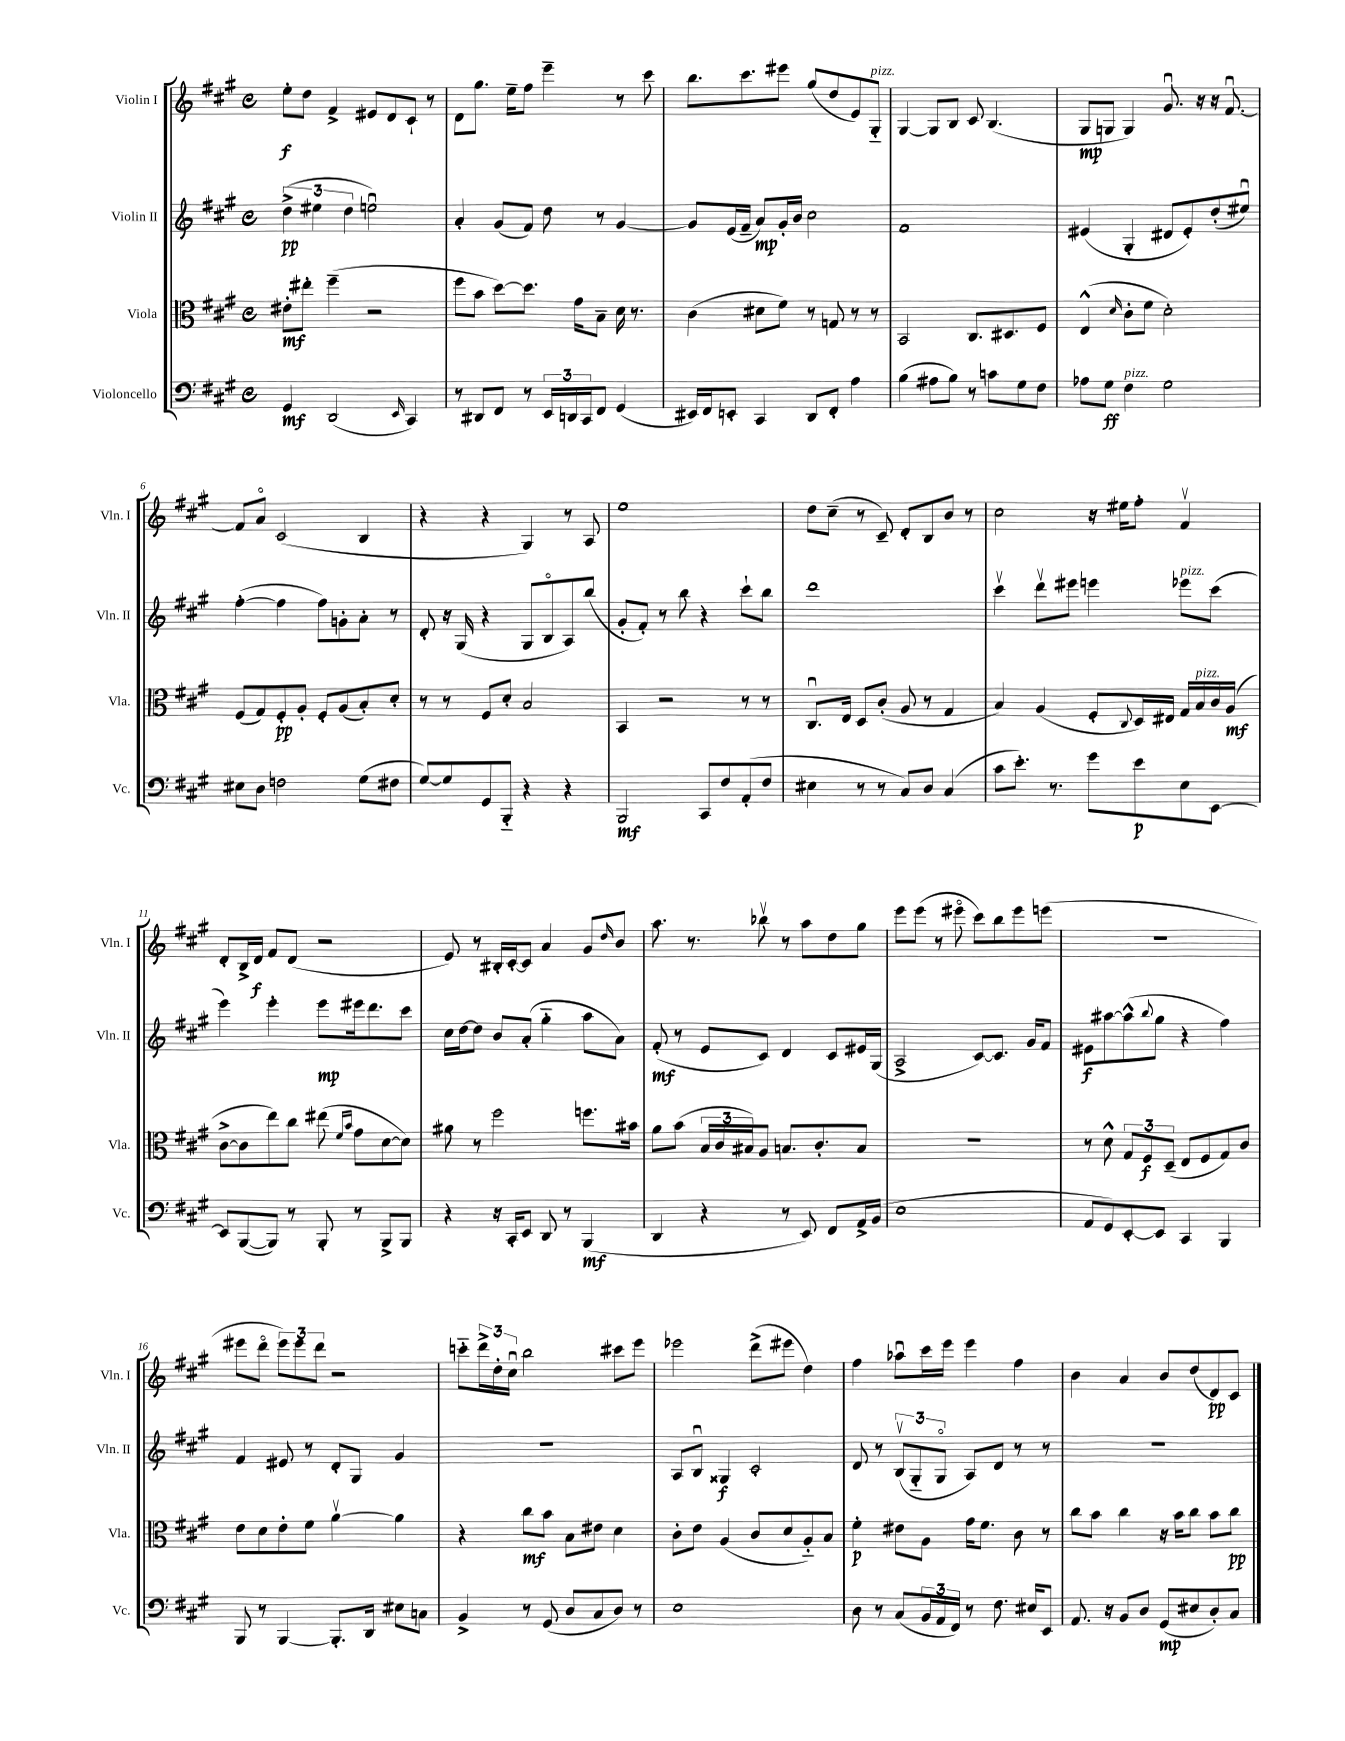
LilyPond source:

<<
\new StaffGroup <<
\new Staff = "s0" \with { instrumentName = "Violin I" shortInstrumentName = "Vln. I" } {
    \clef treble \key a \major \defaultTimeSignature \time 4/4
    e''8-.\f d''8 fis'4-> eis'8 d'8 cis'8-! r8 |
    d'8 gis''8. e''16-- fis''8 e'''4-- r8 cis'''8 |
    b''8. cis'''8. eis'''8 gis''8( d''8 e'8) gis8-_^\markup { \italic "pizz." } |
    gis4~ gis8 b8 cis'8 b4.( |
    gis8\mp g8 g4) gis'8.\downbow r16 r16 fis'8.~\downbow |
    fis'8 a'8\flageolet cis'2( b4 |
    r4 r4 gis4) r8 a8 |
    e''1 |
    d''8 cis''8--( r8 cis'8--) d'8-. b8 b'8 r8 |
    cis''2 r16 eis''16 fis''8-. fis'4\upbow |
    d'8-. b16-> d'16\f fis'8 d'8( r2 |
    e'8) r8 bis16-. cis'16~-. cis'8 a'4 gis'8 \grace { d''16 } b'8 |
    a''8. r8. bes''8\upbow r8 a''8 d''8 gis''8 |
    e'''8 e'''8( r8 eis'''8\flageolet cis'''8) b''8 eis'''8 e'''8( |
    R1 |
    eis'''8 d'''8\flageolet \tuplet 3/2 { eis'''8) eis'''8 d'''8 } r2 |
    c'''8-_ \tuplet 3/2 { d'''16-> d''16-. cis''16\downbow } b''2 cis'''8 e'''8 |
    ees'''2 d'''8->( eis'''8 d''4) |
    fis''4 aes''8\downbow cis'''16 e'''16 e'''4 fis''4 |
    b'4 a'4 b'8 d''8( d'8\pp) cis'8 \bar "|." |
}
\new Staff = "s1" \with { instrumentName = "Violin II" shortInstrumentName = "Vln. II" } {
    \clef treble \key a \major \defaultTimeSignature \time 4/4
    \tuplet 3/2 { d''4->\pp( eis''4 d''4 } e''2\downbow) |
    a'4-. gis'8( fis'8) d''8 r8 gis'4~ |
    gis'8 e'16( fis'16-- a'8\mp) gis'16-. b'16 cis''2 |
    fis'1 |
    eis'4( gis4-. dis'8 eis'8-.) d''8-.( eis''8\downbow) |
    fis''4~-.( fis''4 fis''8) g'8-. a'8-. r8 |
    d'8-. r16 gis16( r4 gis8 b8\flageolet a8) b''8( |
    gis'8-. fis'8-.) r8 b''8 r4 cis'''8-! b''8 |
    d'''1 |
    cis'''4\upbow d'''8\upbow eis'''8 e'''4 ees'''8^\markup { \italic "pizz." } cis'''8( |
    e'''4) e'''4-. e'''8\mp eis'''16 d'''8. cis'''8 |
    cis''16 d''16~ d''8 b'8 a'8-.( gis''4-_ a''8 a'8) |
    fis'8-.\mf( r8 e'8 cis'8) d'4 cis'8 eis'16 gis16( |
    a2-> cis'8~) cis'8. gis'16 fis'8 |
    eis'8\f ais''8~ ais''8-^( \appoggiatura { b''8 } gis''8 r4 fis''4) |
    fis'4 eis'8 r8 d'8-. gis8 gis'4 |
    R1 |
    a8 b8\downbow gisis4\f cis'2-. |
    d'8 r8 \tuplet 3/2 { b8\upbow( gis8-_ gis8\flageolet } a8) d'8 r8 r8 |
    R1 \bar "|." |
}
\new Staff = "s2" \with { instrumentName = "Viola" shortInstrumentName = "Vla." } {
    \clef alto \key a \major \defaultTimeSignature \time 4/4
    eis'8-.\mf eis''8-. fis''4--( r2 |
    fis''8 b'8 d''8~) d''8. gis'16 b8-- d'16 r8. |
    cis'4( dis'8 fis'8) r8 g8 r8 r8 |
    b,2 cis8. dis8. fis8 |
    e4-^( \grace { d'16 } cis'8-. fis'8 d'2-.) |
    fis8( gis8) fis8-.\pp a8-. fis8-. a8( b8-.) d'8-. |
    r8 r8 fis8 d'8-. b2 |
    b,4 r2 r8 r8 |
    cis8.\downbow e16 d8 cis'8-.( a8 r8 gis4 |
    b4) a4( fis8-. \appoggiatura { cis8 } d16) eis16 gis16 b16^\markup { \italic "pizz." } cis'16 a16\mf( |
    cis'8~-> cis'8 e''8) cis''8 eis''8( \grace { fis'16 b'16 } gis'8 d'8~ d'8) |
    ais'8 r8 fis''2 f''8. bis'16 |
    a'8 b'8( \tuplet 3/2 { b16 cis'16 bis16) } a8 b8. cis'8.-. b8 |
    R1 |
    r8 d'8-^ \tuplet 3/2 { gis8 fis8\f d8--( } e8 fis8 gis8) cis'8 |
    e'8 d'8 e'8-. fis'8 a'4~\upbow a'4 |
    r4 cis''8\mf b'8 b8 eis'8 d'4 |
    cis'8-. e'8 a4( cis'8 d'8 a8-_) b8 |
    fis'4-.\p eis'8 a8 gis'16 fis'8. cis'8 r8 |
    cis''8 b'8 cis''4 r16 b'16 cis''8 b'8 cis''8\pp \bar "|." |
}
\new Staff = "s3" \with { instrumentName = "Violoncello" shortInstrumentName = "Vc." } {
    \clef bass \key a \major \defaultTimeSignature \time 4/4
    gis,4\mf d,2( \grace { e,16 } cis,4) |
    r8 dis,8 fis,8 r8 \tuplet 3/2 { e,16 d,16 cis,16 } fis,8 gis,4( |
    eis,16) fis,16 e,8-. cis,4 d,8 fis,8-. a4 |
    b4( ais8 b8) r8 c'8 gis8 fis8 |
    aes8 gis8\ff fis4^\markup { \italic "pizz." } gis2 |
    eis8 d8 f2 gis8( fis8 |
    gis8~) gis8 gis,8 b,,8-_ r4 r4 |
    b,,2\mf cis,8 fis8 a,8-.( fis8 |
    eis4 r8 r8 cis8) d8 cis4( |
    cis'8 e'8.-.) r8. gis'8 e'8\p e8 e,8~ |
    e,8 b,,8~( b,,8) r8 b,,8-. r8 b,,8-> b,,8 |
    r4 r16 cis,16-. e,8 d,8 r8 b,,4\mf( |
    d,4 r4 r8 e,8) fis,8 a,16-> b,16( |
    e1 |
    a,8 gis,8) e,8~-. e,8 cis,4 b,,4 |
    b,,8 r8 b,,4~ b,,8.-. d,16 eis8 c8 |
    b,4-> r8 gis,8( d8 cis8 d8) r8 |
    e1 |
    d8 r8 cis8( \tuplet 3/2 { b,16 a,16 fis,16) } r8 fis8. eis16 e,8 |
    a,8. r16 b,8 d8 gis,8\mp( eis8 d8-.) cis8 \bar "|." |
}
>>
>>
